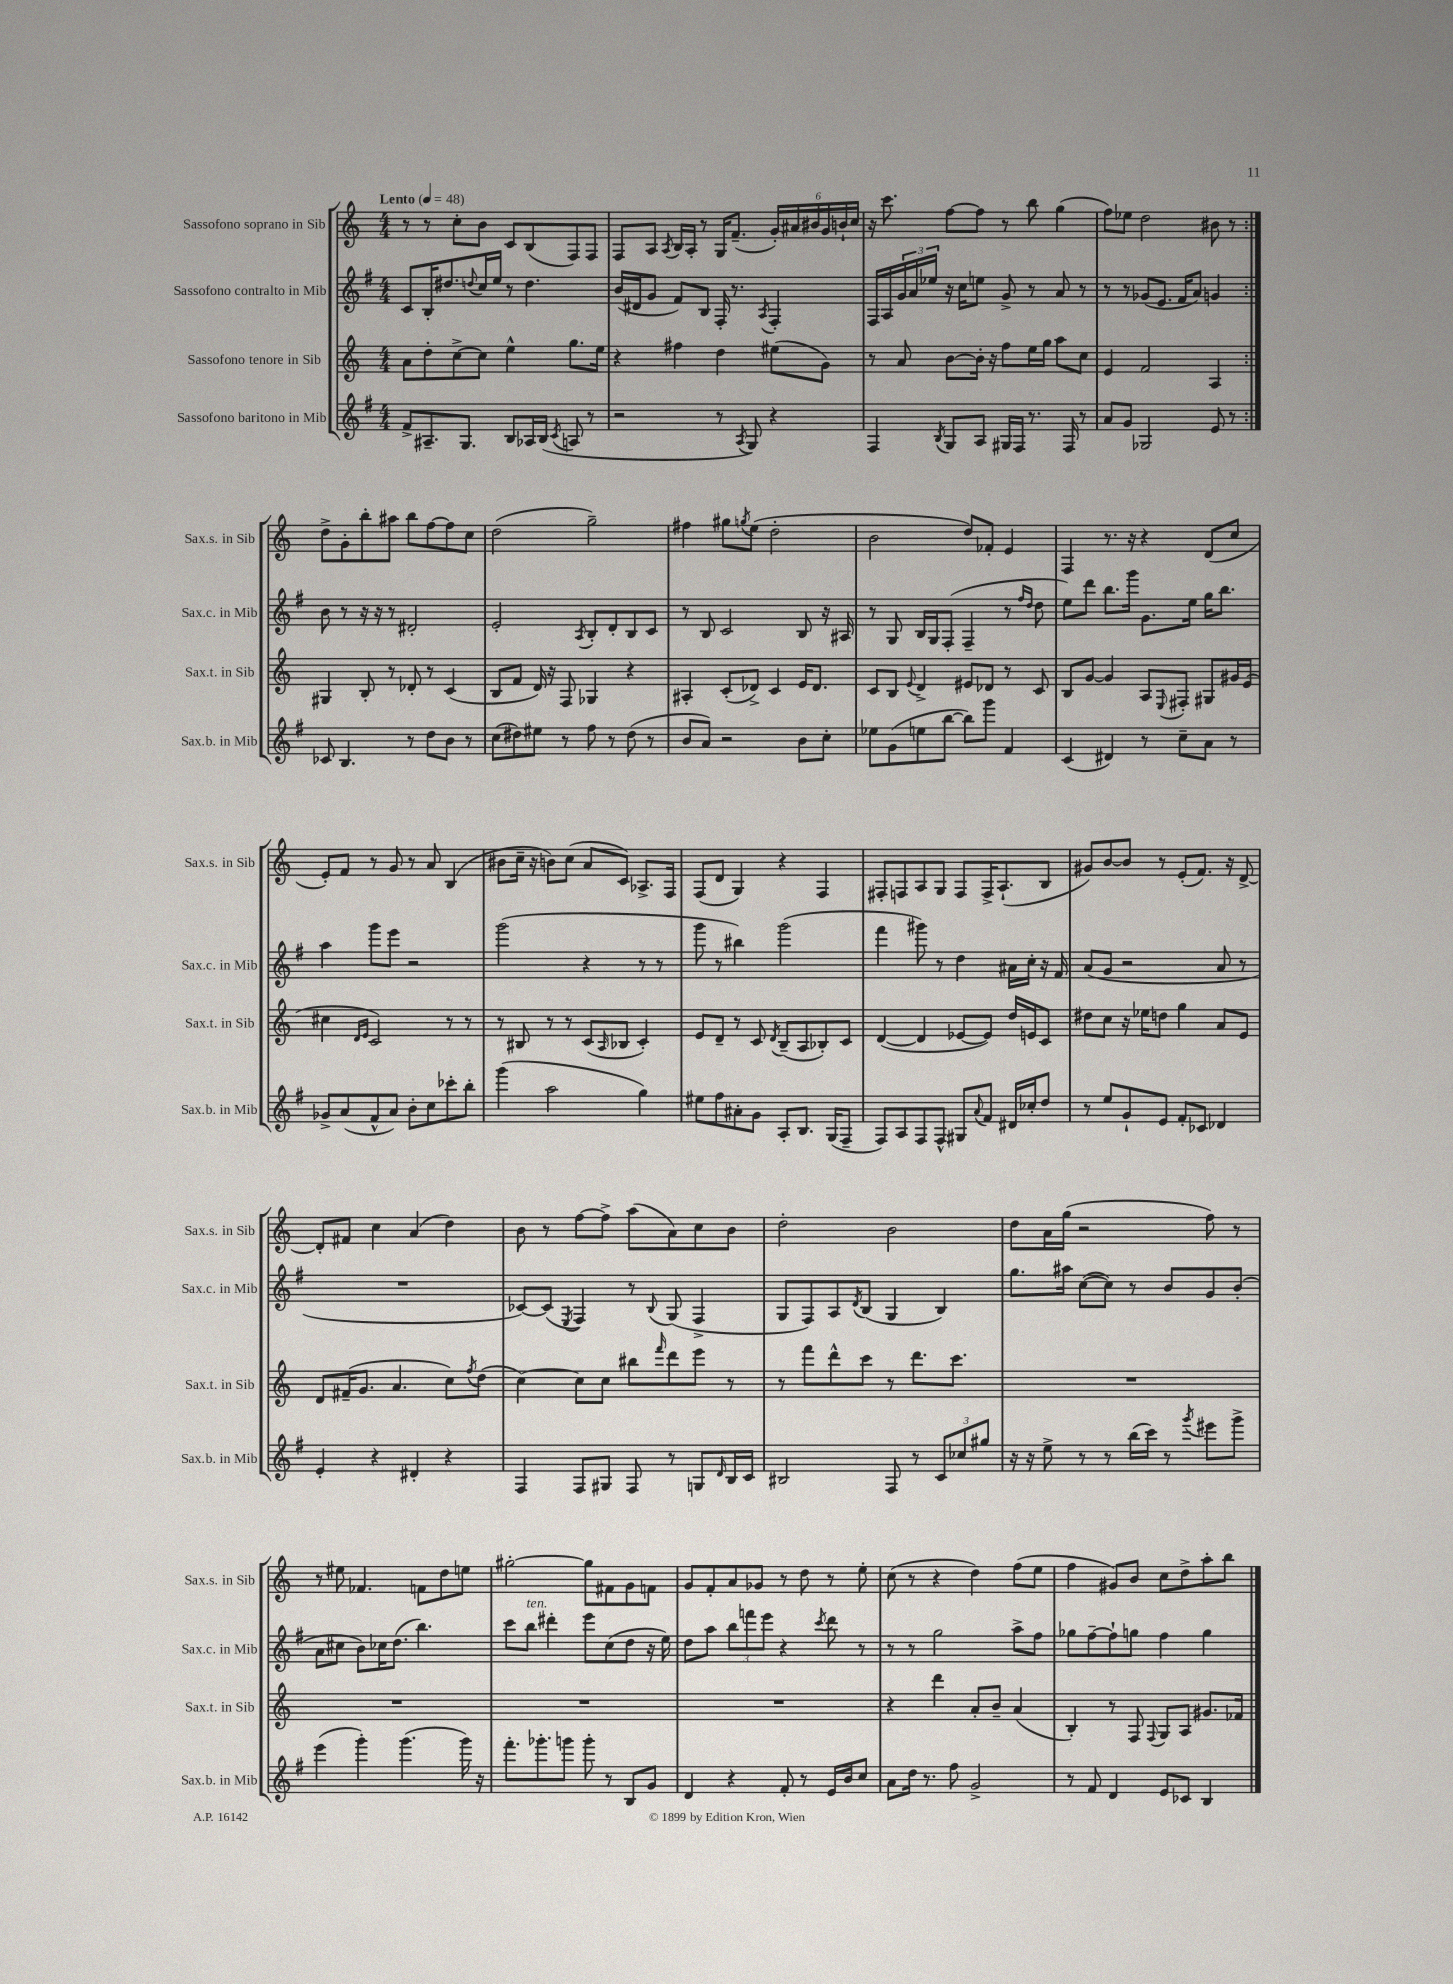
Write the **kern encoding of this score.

**kern	**kern	**kern	**kern
*part4	*part3	*part2	*part1
*staff4	*staff3	*staff2	*staff1
*I"Sassofono baritono in Mib	*I"Sassofono tenore in Sib	*I"Sassofono contralto in Mib	*I"Sassofono soprano in Sib
*I'Sax.b. in Mib	*I'Sax.t. in Sib	*I'Sax.c. in Mib	*I'Sax.s. in Sib
*clefG2	*clefG2	*clefG2	*clefG2
*k[f#]	*k[]	*k[f#]	*k[]
*M4/4	*M4/4	*M4/4	*M4/4
*MM48	*MM48	*MM48	*MM48
=1	=1	=1	=1
!	!	!	!LO:TX:a:B:t=Lento
8f#^/L	8a\L	8c/L	8r
8.A#X~/	8dd'\	16B'/K	8r
.	.	8.dd#X/	.
.	[8cc^\	.	8cc'\L
8.G/J	.	.	.
.	.	8qqddn/	.
.	8cc\J]	16cc/L	8b\J
.	.	16ee/JJ	.
8B/L	4ee^^\	8r	8c/L
16A-X/L	.	4.dd\	(8B/
(16B/JJ	.	.	.
8qc/	.	.	.
8An/	8.gg\L	.	8F/)
8r	.	.	8F/J
.	16ee\Jk	.	.
=2	=2	=2	=2
2r	4r	(16b/LL	8F/L
.	.	16d#X/J	.
.	.	8g/J	8A/J
.	.	.	8qA/
.	4ff#X\	8f#/L)	16B/LL
.	.	.	16A'/JJ
.	.	8B/J	8r
8r	4dd\	16F#'/	16G/KL
.	.	8.r	(8.f~/J
8qA/	.	.	.
8G/)	.	.	.
.	.	8qA/	.
4r	(8ee#X\L	4F#'/	24g'/LL)
.	.	.	24a#X/
.	.	.	24b#X/
.	8g\J)	.	24g/
.	.	.	24bn`/
.	.	.	24cc/JJ
=3	=3	=3	=3
4F#/	8r	16F#/LL	16r
.	.	16A/	8.ccc\
.	8a/	24g/	.
.	.	24a/	.
.	.	24ee-X/JJ	.
8qB/	.	.	.
8G/L	[8b\L	16r	[8ff\L
.	.	16cc\KL	.
8A/J	16b'\Jk]	8een\J	8ff\J]
.	16r	.	.
16G#X/LL	8ff\L	8g^/	8r
16F#/JJ	.	.	.
8.r	16ee\L	8r	8bb\
.	16gg\JJ	.	.
.	8aa\L	8a/	(4gg\
16F#/	.	.	.
8r	8cc\J	8r	.
=4	=4	=4	=4
8a/L	4e/	8r	8ff\L)
8g/J	.	8r	8ee-X\J
2G-X/	2f/	(8g-X/L	2dd\
.	.	8.e/J	.
.	.	16f#/KL	.
.	.	8a/J)	.
8e/	4A/	4gn/	8b#X\
8r	.	.	8r
!!LO:LB:g=z
=5:|!	=5:|!	=5:|!	=5:|!
8c-X/	4G#X/	8b\	8dd^\L
4.B/	.	8r	8g'\
.	8B'/	16r	8bb'\
.	.	16r	.
.	8r	8r	8aa#X\J
8r	8d-X'/	2d#X'/	8bb\L
8dd\L	8r	.	[8ff\
8b\J	(4c/	.	8ff\]
8r	.	.	8cc\J
=6	=6	=6	=6
(8cc\L	8B/L	2e'/	(2dd\
8dd#X\)	8f/J	.	.
8ee#X\J	16d/)	.	.
.	16r	.	.
8r	8F/	.	.
.	.	8qA/	.
8ff#\	4G-X/	8B'/L	2gg~\)
8r	.	8d'/	.
(8dd#\	4r	8B/	.
8r	.	8c/J	.
=7	=7	=7	=7
8b/L	4A#X'/	8r	4ff#X\
8a/J)	.	8B/	.
2r	(8c'/L	2c/	8gg#X\L
.	.	.	8qggn/
.	8d-X^/J)	.	(8ee\J
.	4c/	.	2dd'\
8b\L	16e/KL	8B/	.
.	8.d-/J	.	.
8cc'\J	.	16r	.
.	.	16A#X/	.
=8	=8	=8	=8
8ee-X\L	8c/L	8r	2b\
(8g\	8B/J	8G/	.
.	8qqe/	.	.
8een\	4d^/	16B/LL	.
.	.	16G/J	.
[8bb\J	.	(8F#'/J	.
8bb\L])	8e#X/L	4F#~/	8dd/L)
8ggg\J	8d-X/J	.	8f-X'/J
4f#/	8r	8r	4e/
.	.	16qqff#/LL	.
.	.	16qqdd/JJ	.
.	8c/	8dd\	.
=9	=9	=9	=9
(4c/	8B/L	8ee\L)	4F/
.	[8g/J	8ddd\J	.
4d#X/)	4g/]	8.bb\L	8.r
.	.	16ggg\Jk	16r
8r	8A/L	8.g\L	4r
.	8qqE/	.	.
8cc~\L	8F#X'/J	.	.
.	.	16ee\Jk	.
8a\J	8G#X/L	16gg\KL	(8d/L
.	.	8.bb\J	.
8r	16g#X/L	.	8cc/J
.	(16e/JJ	.	.
!!LO:LB:g=z
=10	=10	=10	=10
8g-X^/L	4cc#X\	4aa\	8e'/L)
(8a/	.	.	8f/J
.	16qqd/LL	.	.
.	16qqe/JJ	.	.
8f#^^/	2c/)	8ggg\L	8r
8a/J)	.	8eee\J	8g/
8b'\L	.	2r	8r
8cc\	.	.	8a/
8ccc-X'\	8r	.	(4B/
8bb'\J	8r	.	.
=11	=11	=11	=11
(4ggg\	8r	(2ggg\	8b#X\L
.	8B#X/	.	16cc~\Jk
.	.	.	16r
2aa\	8r	.	8bn\L)
.	8r	.	(8cc\J
.	(8c/L	4r	8a/L
.	16qqA/	.	.
.	8B-X/J	.	8c/J)
4gg\)	4c'/)	8r	8.A-X^/L
.	.	8r	.
.	.	.	16F/Jk
=12	=12	=12	=12
8ee#X\L	8e/L	8ggg\	(8F/L
8ff#\	8d~/J	8r	8d/J
8a#X'\	8r	4bb#X\)	4G/)
8g\J	8c/	.	.
.	8qd/	.	.
8A'/L	(8B~/L	(2ggg\	4r
8.B/J	8A/	.	.
.	8B-X'/)	.	4F/
(16G/KL	.	.	.
8F#~/J	8c/J	.	.
=13	=13	=13	=13
8F#/L)	([4d/	4fff#\	8F#X'/L
8A/	.	.	8Fn/
8F#/	4d/]	8ggg#X\)	8A/
8F#^^/J	.	8r	8G/J
8G#X/L	[8e-X/L	4dd\	8F/L
8qqa/	.	.	.
8f#/J	8e-/J])	.	16F^/K
.	.	.	(8.A`/
16d#X/LL	16dd/LL	16a#X\LL	.
16cc-X'/J	16en/J	16cc'\JJ	.
8dd/J	8c/J	16r	8B/J
.	.	16f#/	.
=14	=14	=14	=14
8r	8dd#X\L	(8a/L	8g#X/L)
8ee/L	8cc\J	8g/J	[8b/
8g`/	16r	2r	8b/J]
.	16ee-X\KL	.	.
8e/J	8ddn\J	.	8r
8f#'/L	4gg\	.	(8e'/L
8c-X/J	.	.	8.f/J)
4d-X/	8a/L	8a/	.
.	.	.	16r
.	8e/J	8r	[8d^/
!!LO:LB:g=z
=15	=15	=15	=15
4e'/	8d/L	1r	8d'/L]
.	(16f#X~/K	.	8f#X/J
.	8.g/J	.	.
4r	.	.	4cc\
.	4.a/	.	.
4d#X'/	.	.	(4a/
4r	8cc\L)	.	4dd\)
.	8qff/	.	.
.	(8dd\J	.	.
=16	=16	=16	=16
4F#/	[4cc\)	[8c-X/L)	8b\
.	.	(8c-/J]	8r
.	.	8qE/	.
8F#/L	8cc\L]	4F#/)	[8ff\L
8G#X/J	8cc\J	.	8ff^\J]
8F#/	8bb#X\L	8r	(8aa\L
.	16qqfff/	8qqB/	.
8r	8ddd\	(8G/	8a\)
8Gn/L	8eee\J	4F#^/	8cc\
16qqd/	.	.	.
16B/L	8r	.	8b\J
16c/JJ	.	.	.
=17	=17	=17	=17
2B#X/	8r	8G/L	2dd'\
.	8fff\L	8F#/)	.
.	8ddd^^\	8A/	.
.	.	8qd/	.
.	8ccc\J	(8B/J	.
8F#/	8r	4G/	2b\
8r	8.ddd\L	.	.
12c/L	.	4B/)	.
.	8.ccc\J	.	.
12cc-X/	.	.	.
12gg#X/J	.	.	.
=18	=18	=18	=18
16r	1r	8.gg\L	8dd\L
16r	.	.	.
8ee^\	.	.	16a\L
.	.	16aa#X\Jk	(16gg\JJ
8r	.	([8cc\L	2r
8r	.	8cc\J])	.
(16bb\LL	.	8r	.
16ccc\JJ)	.	.	.
8r	.	8b/L	.
8qggg/	.	.	.
8eee#X\L	.	8g/	8ff\)
8ggg^\J	.	(8b'/J	8r
!!LO:LB:g=z
=19	=19	=19	=19
(4eee\	1r	8a\L	8r
.	.	8cc#X\J	8ee#X\
4ggg'\)	.	8b\L)	4.f-X/
.	.	16cc-X\K	.
.	.	(8.dd\J	.
(4.ggg\	.	.	.
.	.	4.bb\)	8fn\L
.	.	.	8dd\
16ggg\)	.	.	8een\J
16r	.	.	.
=20	=20	=20	=20
8.fff#'\L	1r	8ccc\L	[2gg#X'\
!	!	!LO:TX:a:i:t=ten.	!
.	.	8bb\J	.
8.ggg-X'\	.	.	.
.	.	4ddd#X'\	.
8gggn\J	.	.	.
8ggg'\	.	8eee\L	8gg#\L]
8r	.	(8cc\	8f#X\
8B/L	.	8dd\J	8g\
8g/J	.	16r	8fn\J
.	.	16ee\)	.
=21	=21	=21	=21
4d/	1r	8dd\L	8g/L
.	.	8aa\J	8f'/
4r	.	12bb\L	8a/
.	.	12fffn\	.
.	.	.	8g-X/J
.	.	12eee\J	.
8f#'/	.	4r	8r
8r	.	.	8dd\
.	.	8qccc/	.
16e/LL	.	8ddd\	8r
16b/J	.	.	.
8cc/J	.	8r	8ee'\
=22	=22	=22	=22
8a\L	4r	8r	(8cc\
16dd\Jk	.	8r	8r
8.r	.	.	.
.	4ddd\	2gg\	4r
8ff#\	.	.	.
2g^/	8a'/L	.	4dd\)
.	8b~/J	.	.
.	(4a/	8aa^\L	(8ff\L
.	.	8ff#\J	8ee\J
=23	=23	=23	=23
8r	4B'/)	8gg-X\L	4ff\
8f#/	.	[8ff#~\	.
4d/	8r	8ff#`\]	8g#X/L)
.	8F/	8ggn\J	8b/J
.	8qqF/	.	.
8e/L	8G/L	4ff#\	8cc\L
8c-X/J	8A/J	.	8dd^\
4B/	8.g#X/L	4gg\	8aa'\
.	.	.	8bb\J
.	16f-X/Jk	.	.
==	==	==	==
*-	*-	*-	*-
